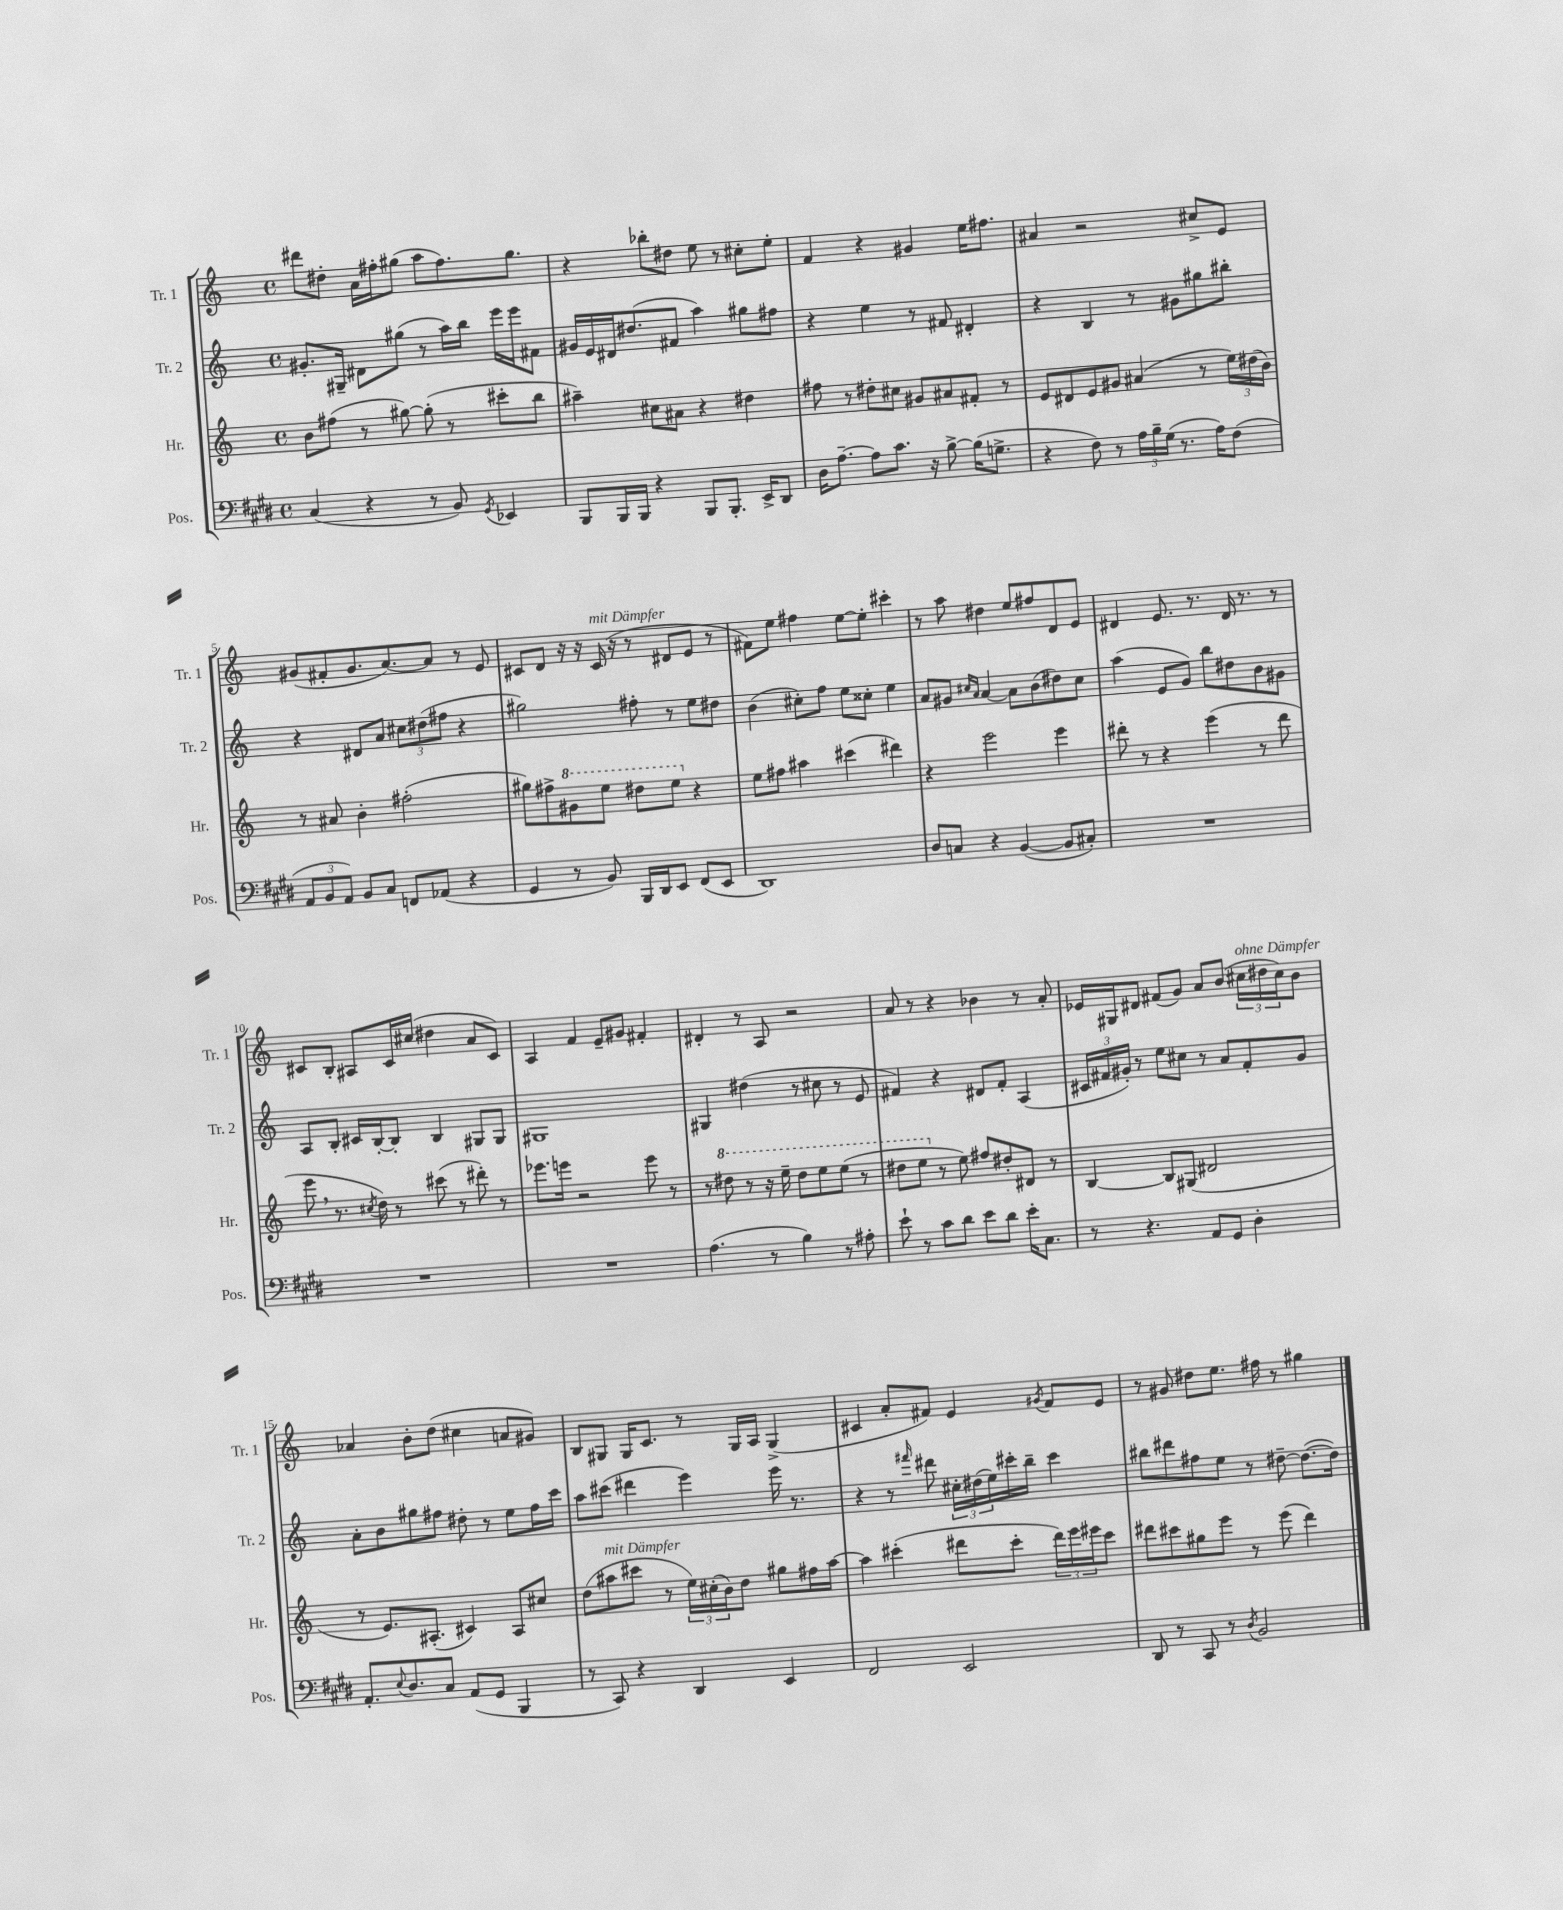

**kern	**kern	**kern	**kern
*staff4	*staff3	*staff2	*staff1
*clefF4	*clefG2	*clefG2	*clefG2
*k[f#c#g#d#]	*k[]	*k[]	*k[]
*M4/4	*M4/4	*M4/4	*M4/4
*met(c)	*met(c)	*met(c)	*met(c)
(4C#/	8b\L	8.g#'/L	8ddd#\L
.	(8ff#\J	.	8dd#'\J
.	.	16G#~/Jk	.
4r	8r	8d#\L	16a\LL
.	.	.	16ff#'\J
.	[8gg#\)	(8gg#\J	(8gg#\J
8r	(8gg#'\]	8r	8aa\L
8BB/)	8r	16aa\LL)	8.ff#\)
.	.	16bb\JJ	.
8qGG#/	.	.	.
4EE-/	8ccc#'\L	16eee\LL	.
.	.	16eee\J	8.gg#\J
.	8bb\J	8f#\J	.
=	=	=	=
8BBB/L	4aa#~\)	16g#/LL	4r
.	.	16e/	.
16BBB/L	.	16d#/J	.
16BBB/JJ	.	(8.dd#/	.
4r	8cc#\L	.	8bb-'\L
.	8a#\J	8f#/J	8dd#\J
8BBB/L	4r	4aa\)	8ee\
8.BBB'/J	.	.	8r
.	4dd#\	8gg#\L	8cc#'\L
16EE^/LK	.	.	.
8DD#/J	.	8ff#\J	8ee'\J
=	=	=	=
16D#\LK	8ff#\	4r	4f/
[8.A~\J	.	.	.
.	8r	.	.
8A\]L	8dd#'\L	4ee\	4r
8.c#\J	8cc#\J	.	.
.	8g#/L	8r	4g#/
16r	.	.	.
[8B^\	8a#/	8f#/	.
(16B\]LK	8f#'/J	4d#'/	16ee\LK
8.G^\J	.	.	8.ff#\J
.	8r	.	.
=	=	=	=
4r	8e/L	4r	4a#/
.	8d#/	.	.
8F#\)	8e/	4B/	2r
8r	8g#/J	.	.
24A\LL	(4a#/	8r	.
24B~\	.	.	.
(24G#\JJ	.	.	.
8.r	.	8g#\L	.
.	8r	8gg#\	8cc#^/L
16A\LK)	.	.	.
(8F#\J	24ee\LL)	8bb#'\J	8e/J
.	(24dd#\	.	.
.	24b\JJ)	.	.
=	=	=	=
12AA/L	8r	4r	(8g#/L
12BB/	.	.	.
.	8a#/	.	8f#'/
12AA/J)	.	.	.
8BB/L	4b'\	8d#/L	8.g#/
8C#/J	.	8a/J	.
.	.	.	[8.a/)
8FF/L	(2ff#'\	12cc#\L	.
.	.	(12dd#\	.
(8AA-/J	.	.	8a/]J
.	.	12ff#\J	.
4r	.	4r	8r
.	.	.	8e/
=	=	=	=
4GG#/	8gg#\L)	2gg#\)	8c#/L
.	8ff#^\	.	8d/J
8r	8gg#\	.	16r
.	.	.	16r
8BB/)	8eee\J	.	(16c#/
.	.	.	16r
16BBB/LL	8ddd#\L	8ff#'\	8r
16DD#/J	.	.	.
8EE/J	8eee\J	8r	8d#/L
(8FF#/L	4r	8ee\L	8e/J
8EE/J	.	8dd#\J	8r
=	=	=	=
1DD#)	8ee\L	(4b\	8f#\L)
.	8ff#\J	.	8ee\J
.	4aa#\	8cc#'\L)	4ff#\
.	.	8ff\J	.
.	(4ccc#\	8ee\L	[8ee\L
.	.	8cc##'\J	8ee'\]J
.	4ddd#\)	4ee\	4ccc#'\
=	=	=	=
8D#/L	4r	8a/L	8r
8C/J	.	8g#/J	8aa\
.	.	16qqcc#/LL	.
.	.	16qqa/JJ	.
4r	2eee\	[4a/	4dd#\
([4BB/	.	8a\]L	8ee/L
.	.	(8b\	8ff#/
8BB/]L	4eee\	8dd#\)	8d/
8C#'/J)	.	8cc#\J	8e/J
=	=	=	=
1r	8ddd#'\	(4aa\	4d#/
.	8r	.	.
.	4r	8e/L	8.e/
.	.	8g/J)	.
.	.	.	8.r
.	(4eee\	8bb\L	.
.	.	8dd#\	16d#/
.	.	.	8.r
.	8r	8b\	.
.	8ddd#\	8g#\J	8r
=	=	=	=
1r	8eee\	8A/L	8c#/L
.	8.r	8B'/J	8B'/J
.	.	16c#/LL	8A#/L
.	8qcc#/	.	.
.	16dd\)	[16B'/J	.
.	8r	8B'/]J	16c#/L
.	.	.	(16cc#/JJ
.	(8ccc#\	4B/	4dd#\
.	8r	.	.
.	8ddd#'\)	8G#/L	8a/L
.	8r	8G#/J	8c#/J)
=	=	=	=
1r	8.eee-\L	1G#	4A/
.	16eee\Jk	.	.
.	2r	.	4f/
.	.	.	8e~/L
.	.	.	8g#/J
.	8eee\	.	4f#'/
.	8r	.	.
=	=	=	=
(4.A\	8r	4G#/	4d#'/
.	8ddd#\	.	.
.	8r	(4dd#\	8r
8r	16r	.	8A/
.	16eee~\	.	.
4B\)	8ddd#\L	8r	2r
.	8eee\	8cc#\	.
8r	(8eee\J	8r	.
8A#'\	8r	8e/	.
=	=	=	=
8e`\	8ddd#\L	4f#/)	8a/
8r	8eee\J	.	8r
8c#\L	8r	4r	4r
8d#\J	8ee\)	.	.
8e\L	8ff#/L	8d#/L	4b-\
8d#\J	8dd#'/	8f#'/J	.
16e'\LK	8d#/J	(4A/	8r
8.C#\J	.	.	.
.	8r	.	8a'/
=	=	=	=
8r	[4B/	24c#/LL	16e-/LL
.	.	24f#/	.
.	.	.	16G#/J
.	.	24g#'/JJ)	.
4.r	.	8r	8d#/J
.	8B/]L	8ee\L	(8f#/L
.	(8G#/J	8cc#\J	8g/J)
8AA/L	2d#/	8r	8a/L
8GG#/J	.	8a/L	(8b/J
4D#'\	.	8f#'/	24cc#\LL
.	.	.	24dd#\
.	.	.	24cc#\J)
.	.	8g#/J	8b\J
=	=	=	=
8.AA'/L	8r	8a'\L	4a-/
.	8.e/L)	8b\	.
8qqE/	.	.	.
8.D#/	.	.	.
.	.	8gg#\	8b'\L
.	(8.A#'/J	.	.
8C#/J	.	8ff#\J	(8dd\J
(8AA/L	4c#/)	8dd#'\	4cc#\
8GG#/J	.	8r	.
4BBB/	8A#/L	8ee\L	8a/L
.	8cc#/J	16ff#\L	8g#/J)
.	.	16ccc\JJ	.
=	=	=	=
8r	(8dd\L	8aa\L	8B/L
8CC#/)	8aa#\	(8ccc#\J	8G#/J
4r	8ccc#\J	4ddd#\	16G#/LK
.	.	.	8.c/J
.	8r	.	.
4DD#/	24ee\LL)	4eee\)	8r
.	(24cc#'\	.	.
.	24b\J)	.	.
.	8dd\J	.	16G#/LL
.	.	.	16A/JJ
4EE/	8gg#\L	16eee\	(4G#^/
.	.	8.r	.
.	16ff#\L	.	.
.	[16aa#\JJ	.	.
=	=	=	=
2FF#/	4aa#\]	4r	4c#/
.	(4ccc#'\	8r	8a'/L
.	.	16qqfff#/	.
.	.	8ddd#\	8f#/J)
2EE/	8ddd#\L	24cc#'\LL	4e/
.	.	(24dd#\	.
.	.	24ee\)	.
.	8ccc#'\J	16ccc#'\	.
.	.	16bb~\JJ	.
.	.	.	8qg#/
.	24ddd#\LL)	4ccc#\	8f#/L
.	24eee\	.	.
.	24eee#\J	.	.
.	8ccc#\J	.	8e/J
=	=	=	=
8DD#/	8ddd#\L	8bb#\L	8r
8r	8ccc#\	8ddd#\	8g#/
8CC#/	8gg#\	8ff#\	8dd#\L
8r	8eee\J	8ee\J	8.ee\J
8qD#/	.	.	.
2BB/	8r	8r	.
.	.	.	16ff#\
.	(8eee\	[8dd#~\	8r
.	4ddd#\)	(8.dd#\_L	4gg#\
.	.	16dd#\]Jk)	.
==	==	==	==
*-	*-	*-	*-
